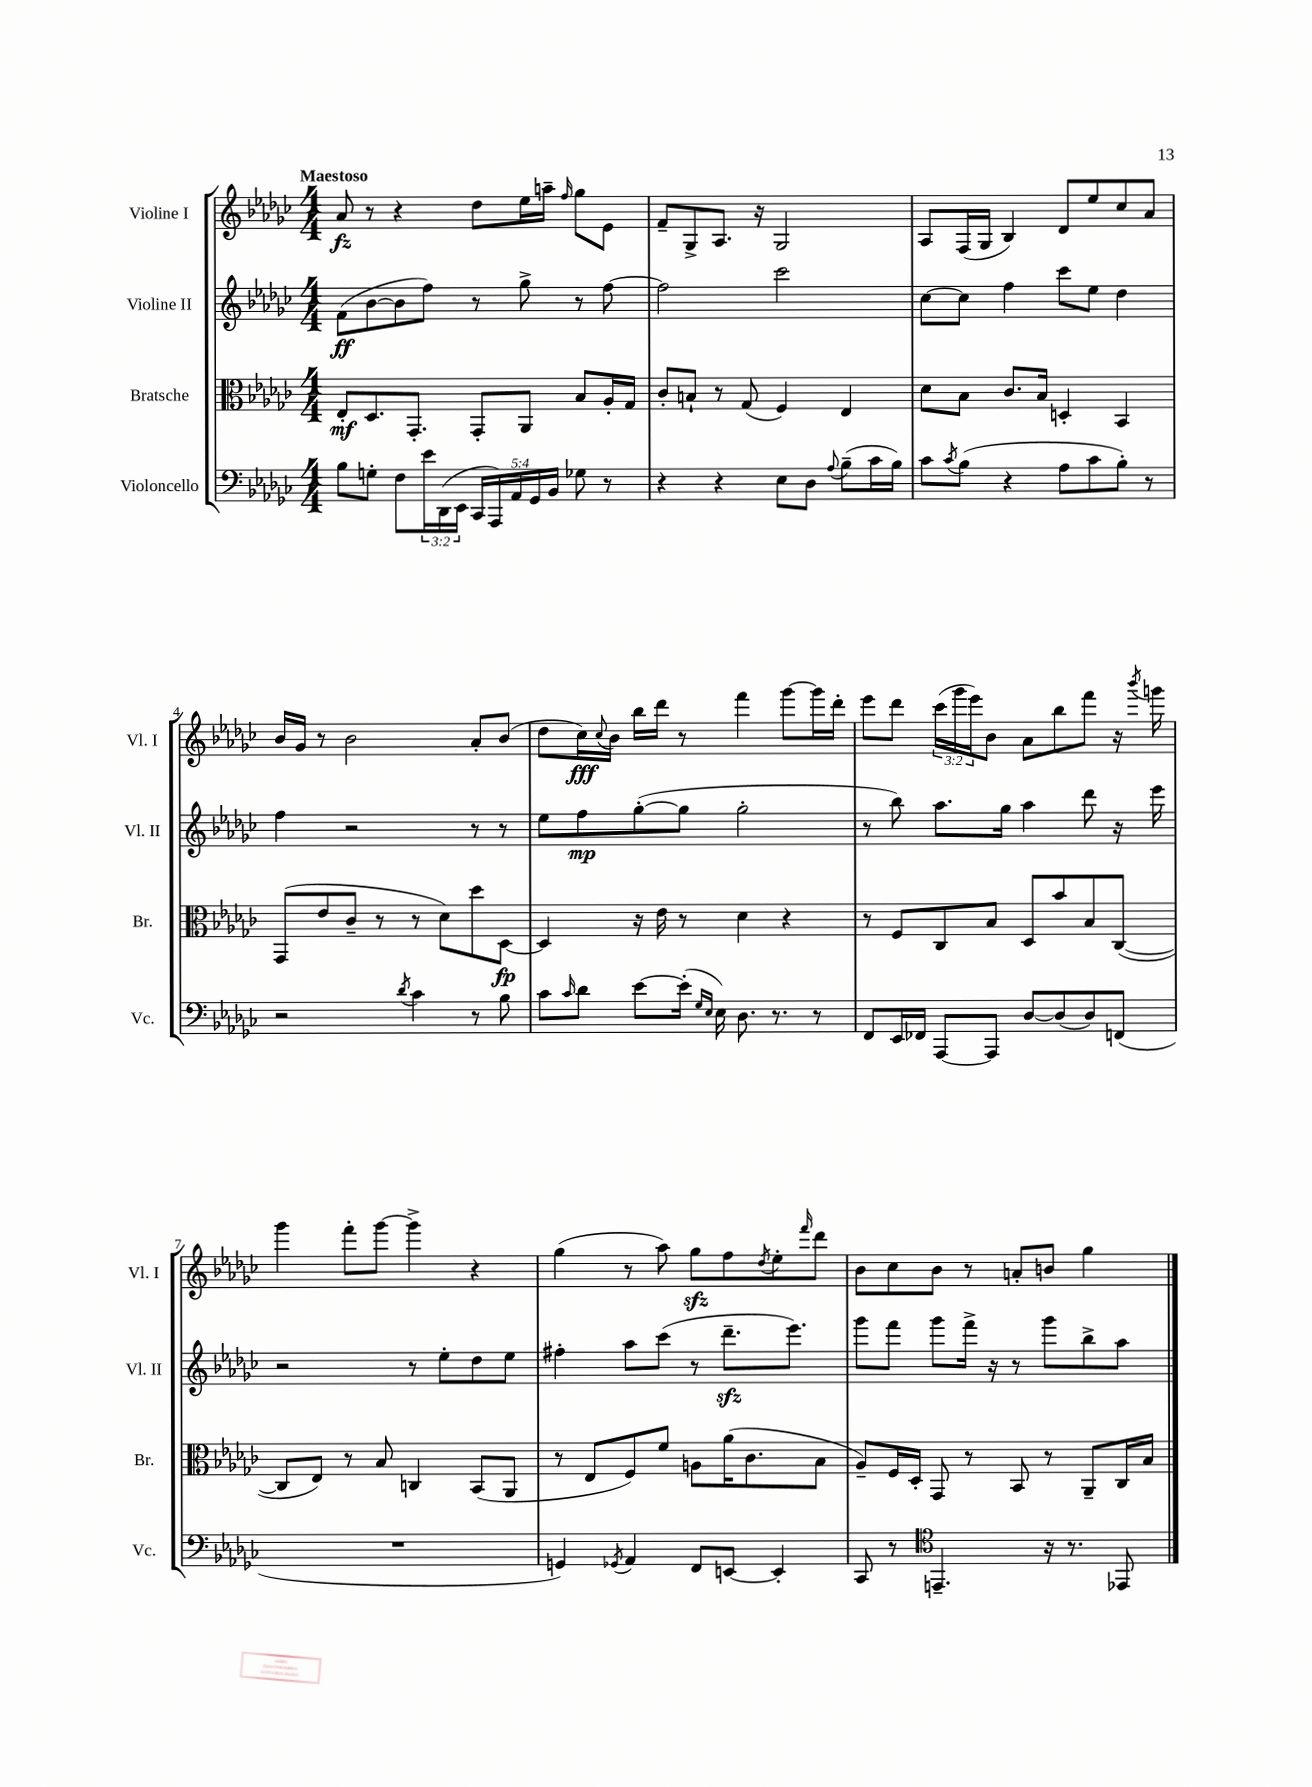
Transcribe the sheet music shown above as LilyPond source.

<<
\new StaffGroup <<
\new Staff = "s0" \with { instrumentName = "Violine I" shortInstrumentName = "Vl. I" } {
    \clef treble \key ges \major \numericTimeSignature \time 4/4 \override Staff.TupletNumber.text = #tuplet-number::calc-fraction-text \tempo "Maestoso"
    aes'8\fz r8 r4 des''8 ees''16 a''16-- \grace { f''16 } ges''8 ees'8 |
    f'8-- ges8-> aes8. r16 ges2 |
    aes8 f16( ges16 bes4) des'8 ees''8 ces''8 aes'8 |
    bes'16 ges'16 r8 bes'2 aes'8-. bes'8( |
    des''8 ces''16\fff) \appoggiatura { ces''8 } bes'16 bes''16 des'''16 r8 f'''4 ges'''8~ ges'''16 des'''16-. |
    ees'''8 des'''8 \tuplet 3/2 { ces'''16( ges'''16 ees'''16) } bes'8 aes'8 bes''8 f'''8 r16 \acciaccatura { bes'''8 } g'''16 |
    ges'''4 f'''8-. ges'''8~ ges'''4-> r4 |
    ges''4( r8 aes''8) ges''8\sfz f''8 \acciaccatura { des''8 } ees''8-. \grace { f'''16 } des'''8 |
    bes'8 ces''8 bes'8 r8 a'8-. b'8 ges''4 \bar "|." |
}
\new Staff = "s1" \with { instrumentName = "Violine II" shortInstrumentName = "Vl. II" } {
    \clef treble \key ges \major \numericTimeSignature \time 4/4
    f'8\ff( bes'8~ bes'8 f''8) r8 ges''8-> r8 f''8~ |
    f''2 ces'''2 |
    ces''8~ ces''8 f''4 ces'''8 ees''8 des''4 |
    f''4 r2 r8 r8 |
    ees''8 f''8\mp ges''8~-.( ges''8 ges''2-. |
    r8 bes''8) aes''8. ges''16 aes''4 des'''8 r16 ees'''16 |
    r2 r8 ees''8-. des''8 ees''8 |
    fis''4-. aes''8 ces'''8( r8 des'''8.--\sfz ees'''8.) |
    ges'''8 f'''8 ges'''8 f'''16-> r16 r8 ges'''8 bes''8-> aes''8 \bar "|." |
}
\new Staff = "s2" \with { instrumentName = "Bratsche" shortInstrumentName = "Br." } {
    \clef alto \key ges \major \numericTimeSignature \time 4/4
    ees8-.\mf des8. ges,8.-. ges,8-. aes,8 bes8 aes16-. ges16 |
    ces'8-. b8-! r8 ges8( f4) ees4 |
    des'8 bes8 ces'8. bes16 d4-. bes,4 |
    ges,8( ees'8 ces'8-- r8 r8 des'8) des''8 des8~\fp |
    des4 r16 ees'16 r8 des'4 r4 |
    r8 f8 ces8 bes8 des8 bes'8 bes8 ces8~( |
    ces8 ees8) r8 bes8 c4 bes,8( aes,8 |
    r8 ees8 f8) f'8 a8 aes'16( ces'8. bes8 |
    aes8--) f16 des16-. ges,8 r8 bes,8 r8 aes,8-- ces16 bes16 \bar "|." |
}
\new Staff = "s3" \with { instrumentName = "Violoncello" shortInstrumentName = "Vc." } {
    \clef bass \key ges \major \numericTimeSignature \time 4/4 \override Staff.TupletNumber.text = #tuplet-number::calc-fraction-text
    bes8 g8-. f8 \tuplet 3/2 { ees'16 des,16( ees,16 } \tuplet 5/4 { ces,16 aes,,16) aes,16 ges,16 bes,16 } ges8 r8 |
    r4 r4 ees8 des8 \appoggiatura { aes8 } bes8--( ces'16 bes16) |
    ces'8 \acciaccatura { ces'8 } bes8( r4 aes8 ces'8 bes8-.) r8 |
    r2 \acciaccatura { des'8 } ces'4 r8 bes8 |
    ces'8 \grace { ces'16 } des'8 ees'8~ ees'16-.( \grace { ges16 ees16 } ees16) des8. r8. r8 |
    f,8 ees,16 fes,16 aes,,8~ aes,,8 des8~ des8( des8) f,8( |
    R1 |
    g,4) \acciaccatura { ges,8 } aes,4 f,8 e,8~ e,4-. |
    ces,8 r8 \clef tenor e,4.-- r16 r8. ees,8 \bar "|." |
}
>>
>>
